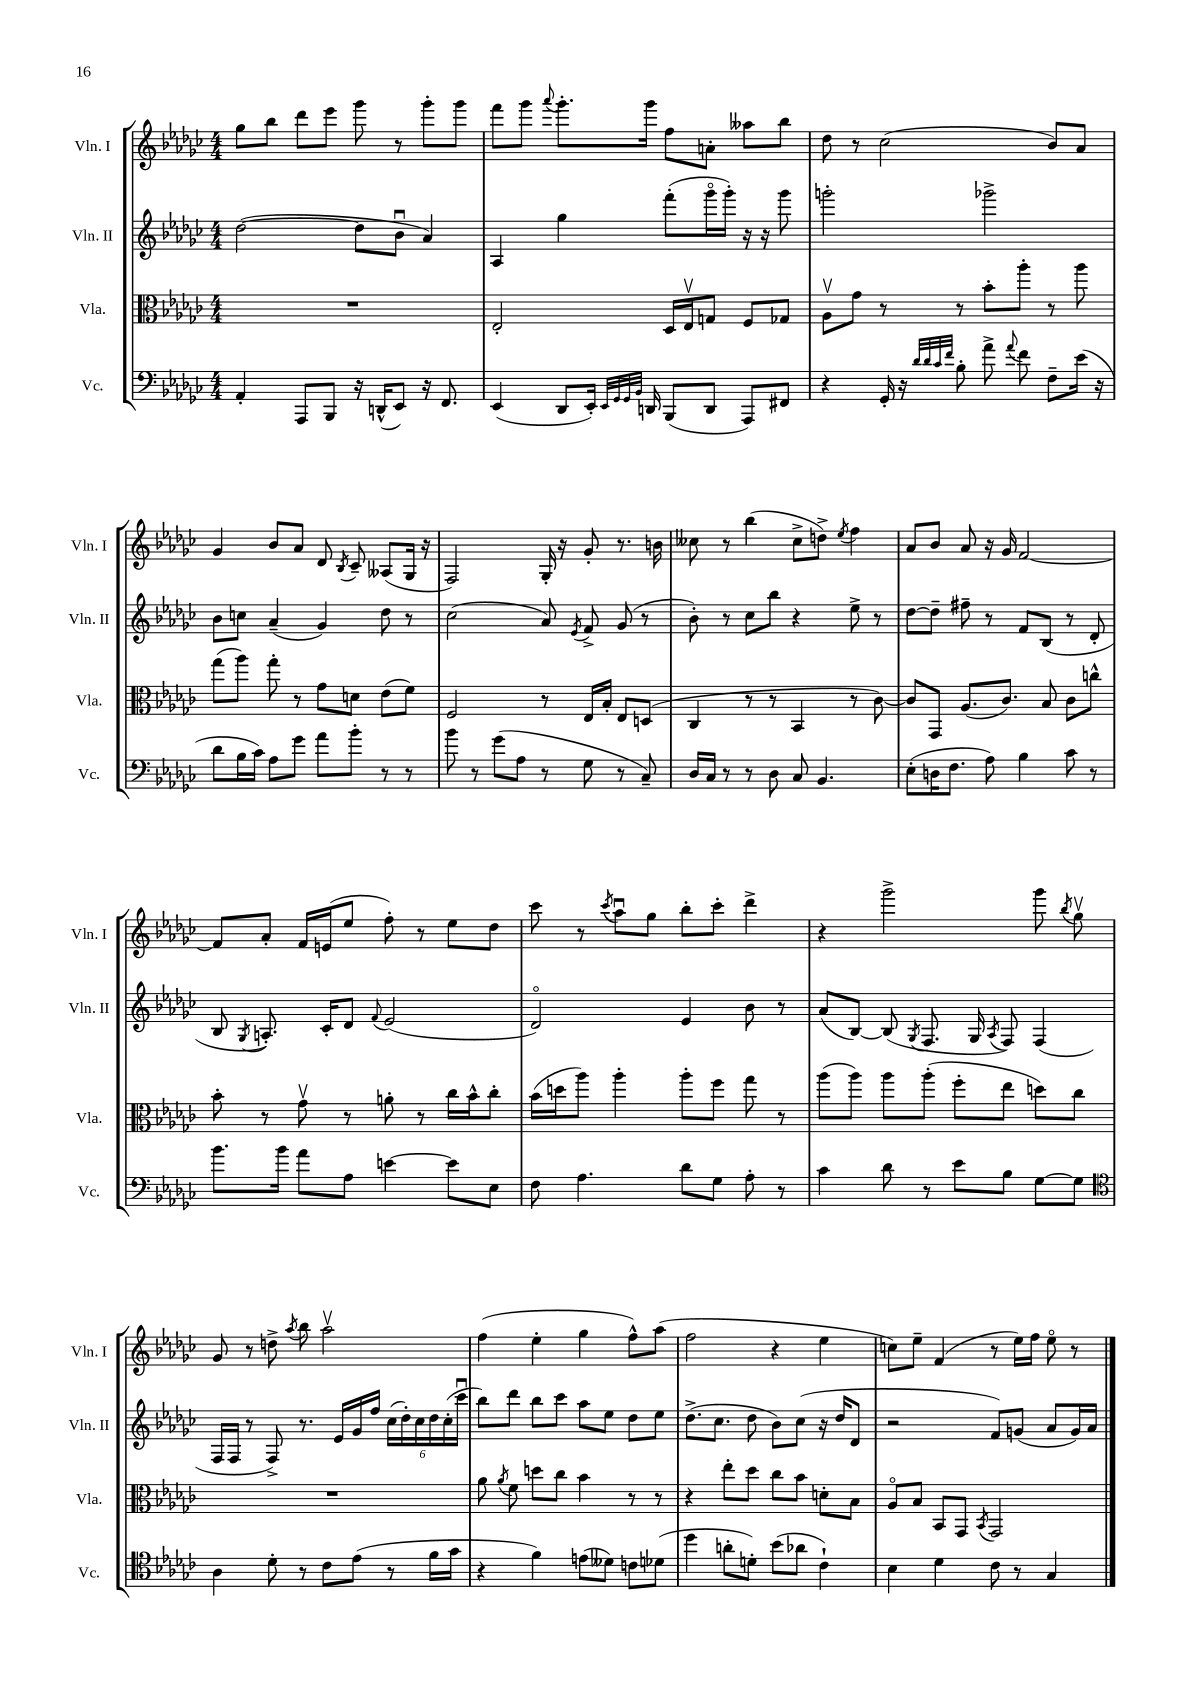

**kern	**kern	**kern	**kern
*part4	*part3	*part2	*part1
*staff4	*staff3	*staff2	*staff1
*I"Vc.	*I"Vla.	*I"Vln. II	*I"Vln. I
*I'Vc.	*I'Vla.	*I'Vln. II	*I'Vln. I
*clefF4	*clefC3	*clefG2	*clefG2
*k[b-e-a-d-g-c-]	*k[b-e-a-d-g-c-]	*k[b-e-a-d-g-c-]	*k[b-e-a-d-g-c-]
*M4/4	*M4/4	*M4/4	*M4/4
=19	=19	=19	=19
4AA-'/	1r	([2dd-\	8gg-\L
.	.	.	8bb-\J
8AAA-/L	.	.	8ddd-\L
8BBB-/J	.	.	8eee-\J
16r	.	8dd-\L]	8ggg-\
(16DDn^^/KL	.	.	.
8EE-/J)	.	8b-u\J	8r
16r	.	4a-/)	8ggg-'\L
8.FF/	.	.	.
.	.	.	8ggg-\J
=20	=20	=20	=20
(4EE-/	2E-'/	4A-/	8fff\L
.	.	.	8ggg-\J
.	.	.	8qqaaa-/
8DD-/L	.	4gg-\	8.ggg-'\L
16EE-'/Jk)	.	.	.
32qqEE-/LLL	.	.	.
32qqGG-/	.	.	.
32qqGG-/	.	.	.
32qqBB-/JJJ	.	.	.
16DDn/	.	.	16ggg-\Jk
(8BBB-/L	16D-/LL	(8fff'\L	8ff\L
.	16E-v/J	.	.
8DD/J	8Gn/J	16ggg-\L	8an'\J
.	.	16ggg-'\JJ)	.
8AAA-/L)	8F/L	16r	8aa--X\L
.	.	16r	.
8FF#X/J	8G-X/J	8ggg-\	8bb-\J
=21	=21	=21	=21
4r	8A-v\L	2gggn'\	8dd-\
.	8g-\J	.	8r
16GG-'/	8r	.	(2cc-\
16r	.	.	.
32qqd-/LLL	.	.	.
32qqd-/	.	.	.
32qqc-/	.	.	.
32qqf/JJJ	.	.	.
8B-'\	8r	.	.
8a-^\	8b-'\L	2ggg-X^\	.
8qqa-/	.	.	.
8f\	8aa-'\J	.	.
8F~\L	8r	.	8b-/L)
(16e-\Jk	8aa-\	.	8a-/J
16r	.	.	.
!!LO:LB:g=z
=22	=22	=22	=22
8d-\L	(8gg-\L	8b-\L	4g-/
16B-\L	8aa-\J)	8ccn\J	.
16c-\JJ)	.	.	.
8A-\L	8gg-'\	(4a-~/	8b-/L
8g-\J	8r	.	8a-/J
8a-\L	8g-\L	4g-/)	8d-/
.	.	.	8qB-/
8b-'\J	8dn\J	.	8c-~/
8r	(8e-\L	8dd-\	(8A--X/L
8r	8f\J)	8r	16G-/Jk
.	.	.	16r
=23	=23	=23	=23
8b-\	2F/	(2cc-\	2F/)
8r	.	.	.
(8g-\L	.	.	.
8A-\J	.	.	.
8r	8r	8a-/)	16G-'/
.	.	.	16r
.	.	8qe-/	.
8G-\	16E-/LL	8f^/	8g-'/
.	16B-'/JJ	.	.
8r	8E-/L	(8g-/	8.r
8C-~/)	(8Dn/J	8r	.
.	.	.	16bn\
=24	=24	=24	=24
16D-/LL	4C-/	8b-'\)	8cc--X\
16C-/JJ	.	.	.
8r	.	8r	8r
8r	8r	8cc-\L	(4bb-\
8D-\	8r	8bb-\J	.
8C-/	4BB-/	4r	8cc--^\L
4.BB-/	.	.	8ddn^\J)
.	.	.	8qee-/
.	8r	8ee-^\	4ff\
.	[8c-\)	8r	.
=25	=25	=25	=25
(8E-'\L	8c-/L]	[8dd-\L	8a-/L
16Dn\K	8GG-/J	8dd-~\J]	8b-/J
8.F\J	.	.	.
.	(8.A-/L	8ff#X~\	8a-/
8A-\)	.	8r	16r
.	8.c-/J)	.	16g-/
4B-\	.	8f/L	[2f/
.	8B-/	(8B-/J	.
8c-\	8c-\L	8r	.
8r	8ccn^^\J	8d-'/	.
!!LO:LB:g=z
=26	=26	=26	=26
8.b-\L	8b-'\	8B-/	8f/L]
.	.	8qG-/	.
.	8r	8.An'/)	8a-'/J
16b-\Jk	.	.	.
8a-\L	8g-v\	.	16f/LL
.	.	16c-'/KL	(16en/J
8A-\J	8r	8d-/J	8ee-/J
.	.	8qqf/	.
[4en\	8an'\	(2e-/	8ff'\)
.	8r	.	8r
8e\L]	16cc-\LL	.	8ee-\L
.	16b-^^\J	.	.
8E-\J	8cc-'\J	.	8dd-\J
=27	=27	=27	=27
8F\	(16b-\LL	2d-/)	8ccc-\
.	16ddn\J	.	.
4.A-\	8aa-\J)	.	8r
.	.	.	8qccc-/
.	4aa-'\	.	8aa-u\L
.	.	.	8gg-\J
8d-\L	8aa-'\L	4e-/	8bb-'\L
8G-\J	8ff\J	.	8ccc-'\J
8A-'\	8gg-\	8b-\	4ddd-^\
8r	8r	8r	.
=28	=28	=28	=28
4c-\	(8aa-\L	(8a-/L	4r
.	8aa-\J)	[8B-/J)	.
8d-\	8aa-\L	(8B-/]	2ggg-^\
.	.	8qG-/	.
8r	(8aa-'\J	8.F/	.
8e-\L	8ff'\L	.	.
.	.	16G-/	.
.	.	8qA-/	.
8B-\J	8ee-\J	8F/)	.
[8G-\L	8ddn\L)	(4F/	8ggg-\
.	.	.	8qbb-/
8G-\J]	8cc-\J	.	8gg-v\
!!LO:LB:g=z
=29	=29	=29	=29
*clefC4	*	*	*
4A-\	1r	16F/LL	8g-/
.	.	16F/JJ	.
.	.	8r	8r
8d-'\	.	8F^/)	8ddn^\
.	.	.	8qaa-/
8r	.	8.r	8bb-\
8c-\L	.	.	2aa-v\
.	.	16e-/LL	.
(8e-\J	.	16g-/	.
.	.	16ff/JJ	.
8r	.	(24cc-\LL	.
.	.	24dd-'\)	.
.	.	24cc-\	.
16f\LL	.	24dd-\	.
.	.	(24cc-'\	.
16g-\JJ	.	.	.
.	.	24ccc-u\JJ	.
=30	=30	=30	=30
4r	8a-\	8bb-\L)	(4ff\
.	8qa-/	.	.
.	8f\	8ddd-\J	.
4f\)	8ddn\L	8bb-\L	4ee-'\
.	8cc-\J	8ccc-\J	.
(8en\L	4b-\	8aa-\L	4gg-\
8d--X\J)	.	8ee-\J	.
8cn\L	8r	8dd-\L	8ff^^\L)
(8d-X\J	8r	8ee-\J	(8aa-\J
=31	=31	=31	=31
4dd-\	4r	(8.dd-^\L	2ff\
.	.	8.cc-\J	.
8an'\L	8ee-'\L	.	.
8dn'\J)	8dd-\J	8dd-\	.
(8b-\L	8cc-\L	8b-\L)	4r
8a-X\J	8b-\J	(8cc-\J	.
4c-`\)	8dn'\L	16r	4ee-\
.	.	16dd-/KL	.
.	8B-\J	8d-/J	.
=32	=32	=32	=32
4B-\	8A-/L	2r	8ccn\L)
.	8B-/J	.	8ee-~\J
4d-\	8BB-/L	.	(4f/
.	8GG-/J	.	.
.	8qBB-/	.	.
8c-\	2GG-/	8f/L)	8r
8r	.	(8gn/J	16ee-\LL)
.	.	.	16ff\JJ
4G-/	.	8a-/L	8ee-\
.	.	16g/L)	8r
.	.	16a-/JJ	.
==	==	==	==
*-	*-	*-	*-
